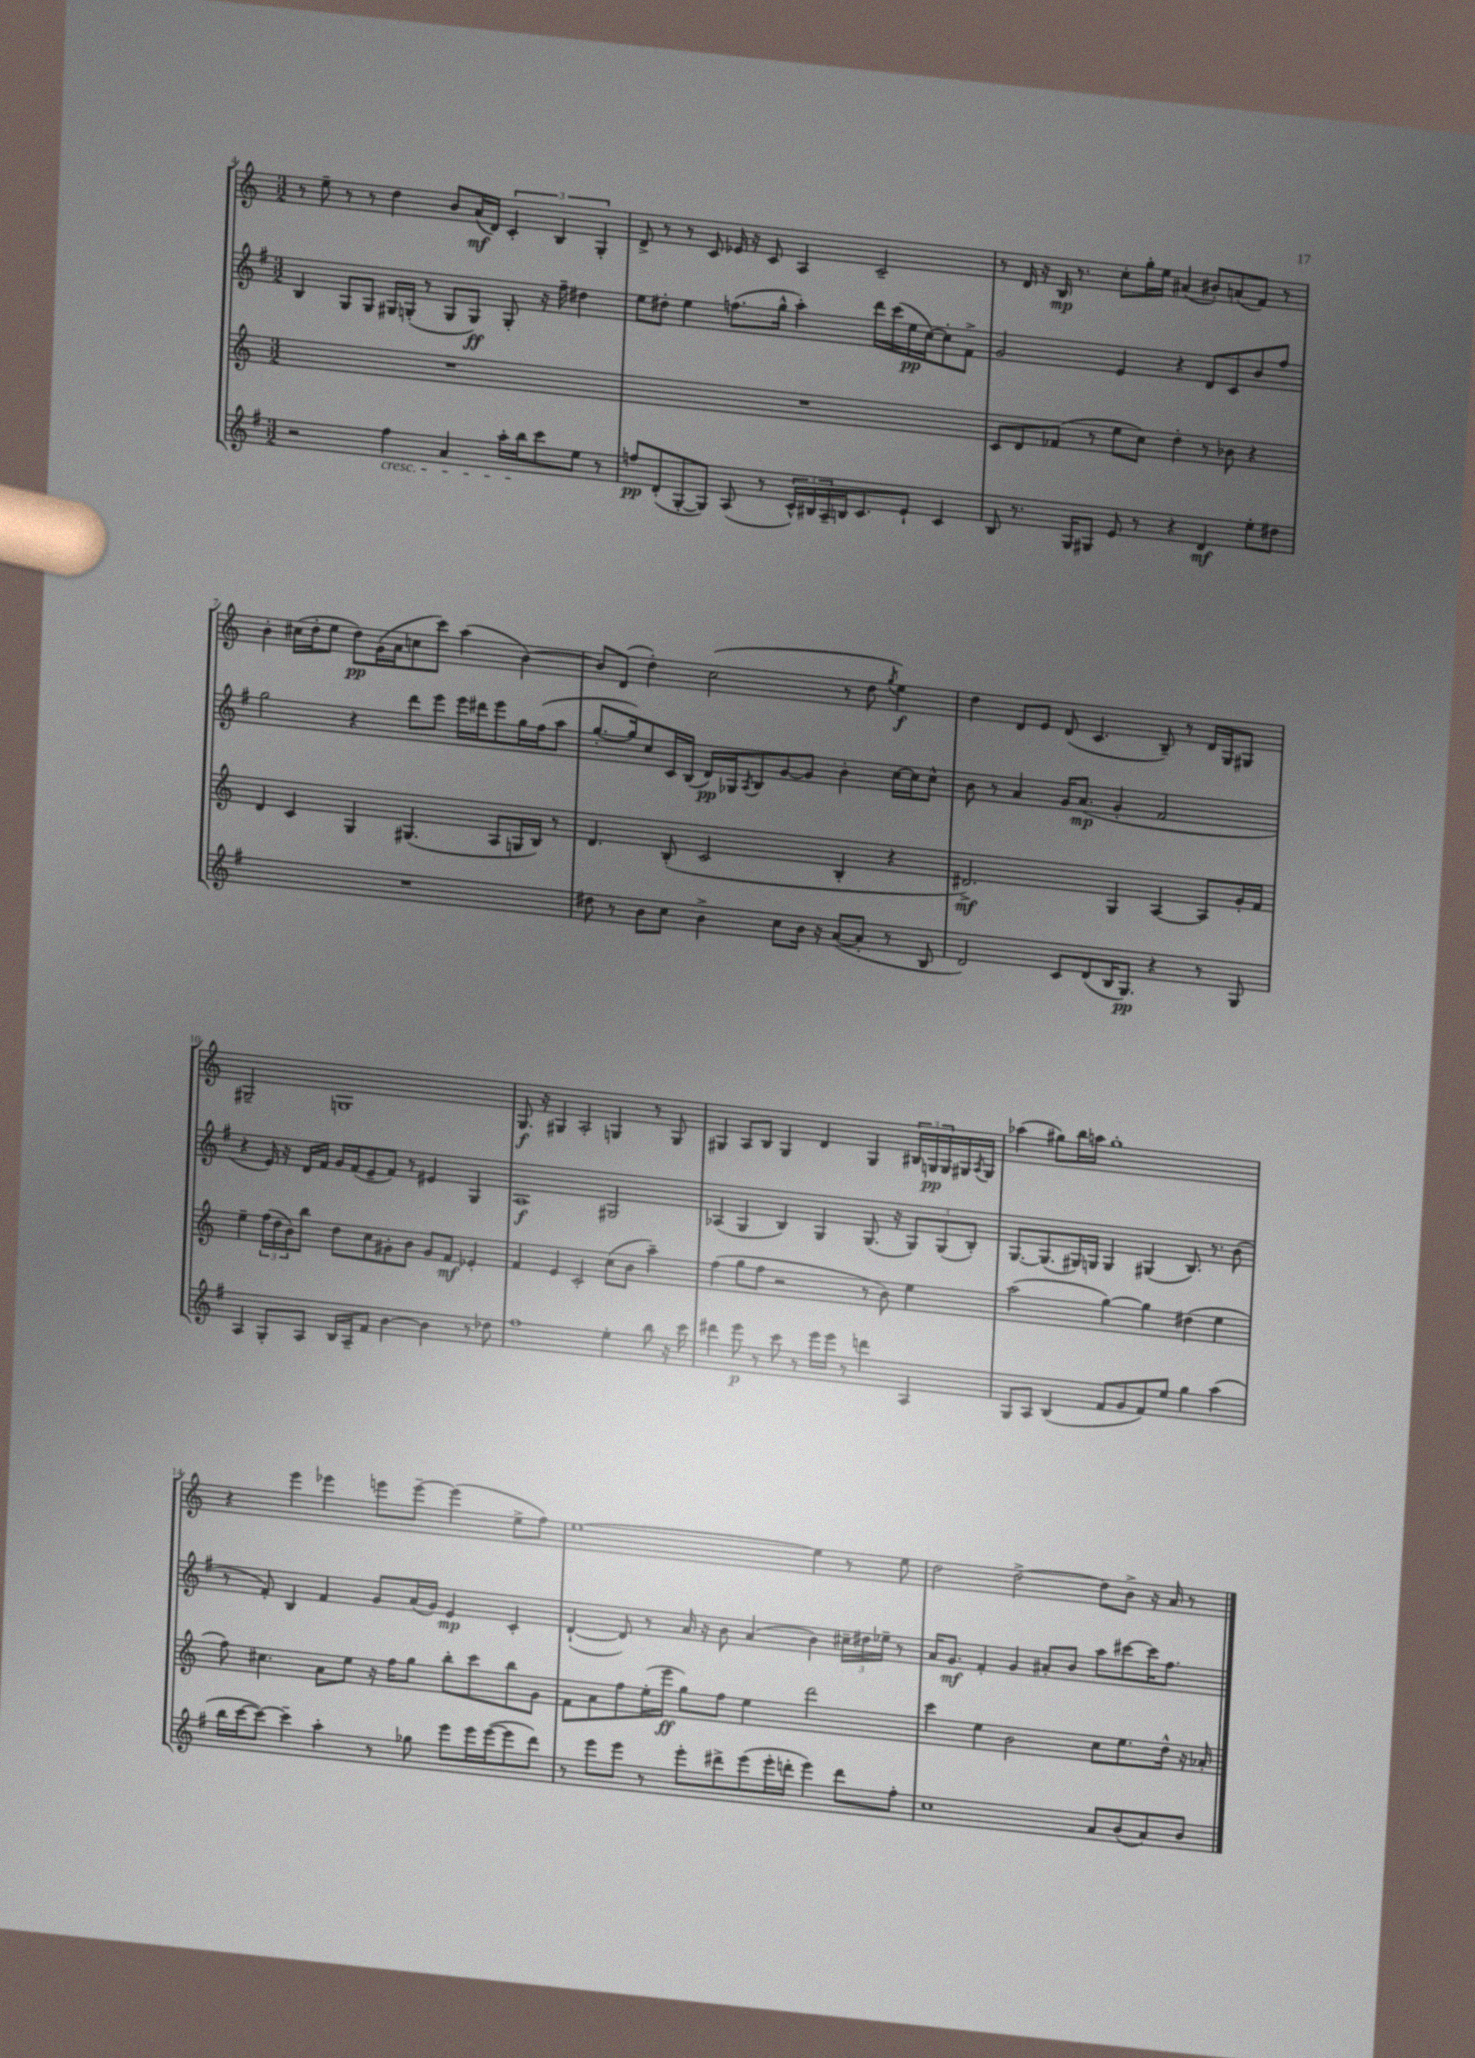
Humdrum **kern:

**kern	**kern	**kern	**kern
*staff4	*staff3	*staff2	*staff1
*clefG2	*clefG2	*clefG2	*clefG2
*k[f#]	*k[]	*k[f#]	*k[]
*M3/2	*M3/2	*M3/2	*M3/2
2r	1.r	4B	8r
.	.	.	8ee~
.	.	8G	8r
.	.	8G	8r
4ff#	.	16G#	4dd
.	.	(16G'	.
.	.	8r	.
4a	.	8G	8b
.	.	8G)	(16a
.	.	.	16d)
16aa'	.	8G'	6c'
16bb	.	.	.
8ccc	.	16r	.
.	.	.	6B
.	.	16ff#~	.
8ee	.	4dd#	.
.	.	.	6G'
8r	.	.	.
=	=	=	=
8ff	1.r	8ee	8d^
(8d'	.	8dd#'	8r
[8G'	.	4ee	8r
8G])	.	.	8c
(8A	.	(8.ff	16e-
.	.	.	16r
8r	.	.	8c
.	.	16gg^^	.
24c^^)	.	4aa')	4A
24B#	.	.	.
24A~	.	.	.
16B	.	.	.
8.c	.	.	.
.	.	16ddd	2c~
.	.	(16ccc	.
8e`	.	16ee	.
.	.	[16cc)	.
4c	.	8cc']	.
.	.	8f#^	.
=	=	=	=
8B	8c	2g	8r
8.r	8d	.	16d
.	.	.	16r
.	(8f-	.	16B
16G	.	.	8.r
8G#	8r	.	.
8e	8ee	4e	8cc'
8r	8cc)	.	16gg'
.	.	.	16ee
4r	4dd'	4r	(4a#
4d	8r	8d	8b#')
.	8b-	8c	(8a
8ee'	4r	8b	8f)
8dd#	.	8ff#	8r
=	=	=	=
1.r	4d	2gg	4b'
.	4c	.	(16cc#
.	.	.	16dd'
.	.	.	8ee
.	4G	4r	8dd)
.	.	.	(16g
.	.	.	16a
.	(4.G#	8ddd	8cc
.	.	8eee	8ccc)
.	.	16eee	(4aa
.	.	16ddd#	.
.	8A	8eee	.
.	16G	16gg	[4b)
.	16B)	(16ff#	.
.	8r	8aa	.
=	=	=	=
8dd#	4.d	[8.gg'	8b]
8r	.	.	(8d
.	.	16gg])	.
8b	.	8cc	4dd')
8cc	(8B'	16c	.
.	.	(16B	.
4b^	2c	16d)	(2cc
.	.	16G-	.
.	.	8qA	.
.	.	8B	.
8cc	.	[8g	.
16b	.	8g]	.
16r	.	.	.
([8a	4B'	4b'	8r
8a']	.	.	8dd
.	.	.	8qgg
8r	4r	[16cc	4ee)
.	.	16cc]	.
8B	.	8cc^^	.
=	=	=	=
2d)	2.d#^)	8b	4dd
.	.	8r	.
.	.	4a	8d
.	.	.	8e
8c	.	16g	(8d
.	.	(8.a	.
(8d	.	.	4.c
16B	4G	4g'	.
8.G)	.	.	.
4r	[4A	2f#	8B~)
.	.	.	8r
8r	8A]	.	16d
.	.	.	16G
8G	16g'	.	8G#
.	16f	.	.
=	=	=	=
4A	4ee~	4r	2G#~
8G'	(24ff	16e)	.
.	24dd	.	.
.	.	16r	.
.	24b)	.	.
8A	8bb	16d	.
.	.	16f#	.
16B	8dd	16g	1G
16A~	.	(16f#	.
8f#	8cc	8e~	.
[4b	8g#'	8f#)	.
.	8b	8r	.
4b]	8g#	4e#	.
.	8f	.	.
8r	4e-'	4G	.
8dd-	.	.	.
=	=	=	=
1ff#	4f	1A	8.G
.	.	.	16r
.	4e	.	4G#
.	2c'	.	2A'
4ee'	(8cc	2G#	4G
.	8b	.	.
8bb	4aa~)	.	8r
16r	.	.	8G
16ccc	.	.	.
=	=	=	=
4ddd#	(4ff	(4A-	4G#
8eee	8gg	4G	8A
8r	8ff	.	8B
8ccc	2r	4B)	4G#
8r	.	.	.
16eee	.	4G	4d
16eee	.	.	.
8r	.	.	.
4ddd	8r	(8.G	4G#
.	8b)	.	.
.	.	16r	.
4A	4ee	12G)	24B#
.	.	.	24G
.	.	(12G	24G
.	.	.	16G#
.	.	12B')	.
.	.	.	8qA
.	.	.	16G#
=	=	=	=
8G	(2aa	[8.G	(4aa-
8A	.	.	.
.	.	(8.G]	.
(4B	.	.	8gg#)
.	.	16G#)	16bb
.	.	16G	16aa
8f#	[4gg)	4G	1gg#'
8g	.	.	.
8f#)	4gg]	(4G#	.
8ee	.	.	.
4gg	(4dd#	8.B)	.
.	.	8.r	.
(4aa	4ee	.	.
.	.	(8b	.
=	=	=	=
16bb	8ff)	8r	4r
[16ccc	.	.	.
8ccc_)	4.cc#	8f#')	.
4ccc~]	.	4B	4eee
4aa'	8a	4f#	4eee-
.	8ee	.	.
8r	16r	8g	8eee
.	16ff	.	.
8gg-	8gg	(16a	[8eee~
.	.	16g)	.
8eee	8bb'	4e	(4eee]
16eee	8ccc	.	.
([16eee	.	.	.
8eee]	8bb	4c'	8ee^
8ddd)	8g	.	8ff)
=	=	=	=
8r	8f	([4d`	[1ee
8eee	8a	.	.
8eee	8ff	8d])	.
8r	(16ee'	8r	.
.	16eee	.	.
8eee'	8gg)	16a	.
.	.	16r	.
8ddd#^	8ff	8b	.
(8eee	4ee	(4a	.
16eee'	.	.	.
16ddd'	.	.	.
4eee)	2ddd	4b)	4ee]
8ddd	.	24cc#~	8r
.	.	24dd#	.
.	.	24ee-~	.
8ff#'	.	8r	8ee
=	=	=	=
1cc	4ccc	16a	2dd
.	.	8.g	.
.	4ee	4f#'	.
.	2b	4g	[2dd^
.	.	8a#'	.
.	.	8b	.
8a	8cc	8aa	8dd]
(8b	8.ee	[8ccc#	8b^
8a)	.	16ccc#]	16r
.	16dd^^	8.ff#	16a
8b	16r	.	8r
.	16a-'	.	.
==	==	==	==
*-	*-	*-	*-
